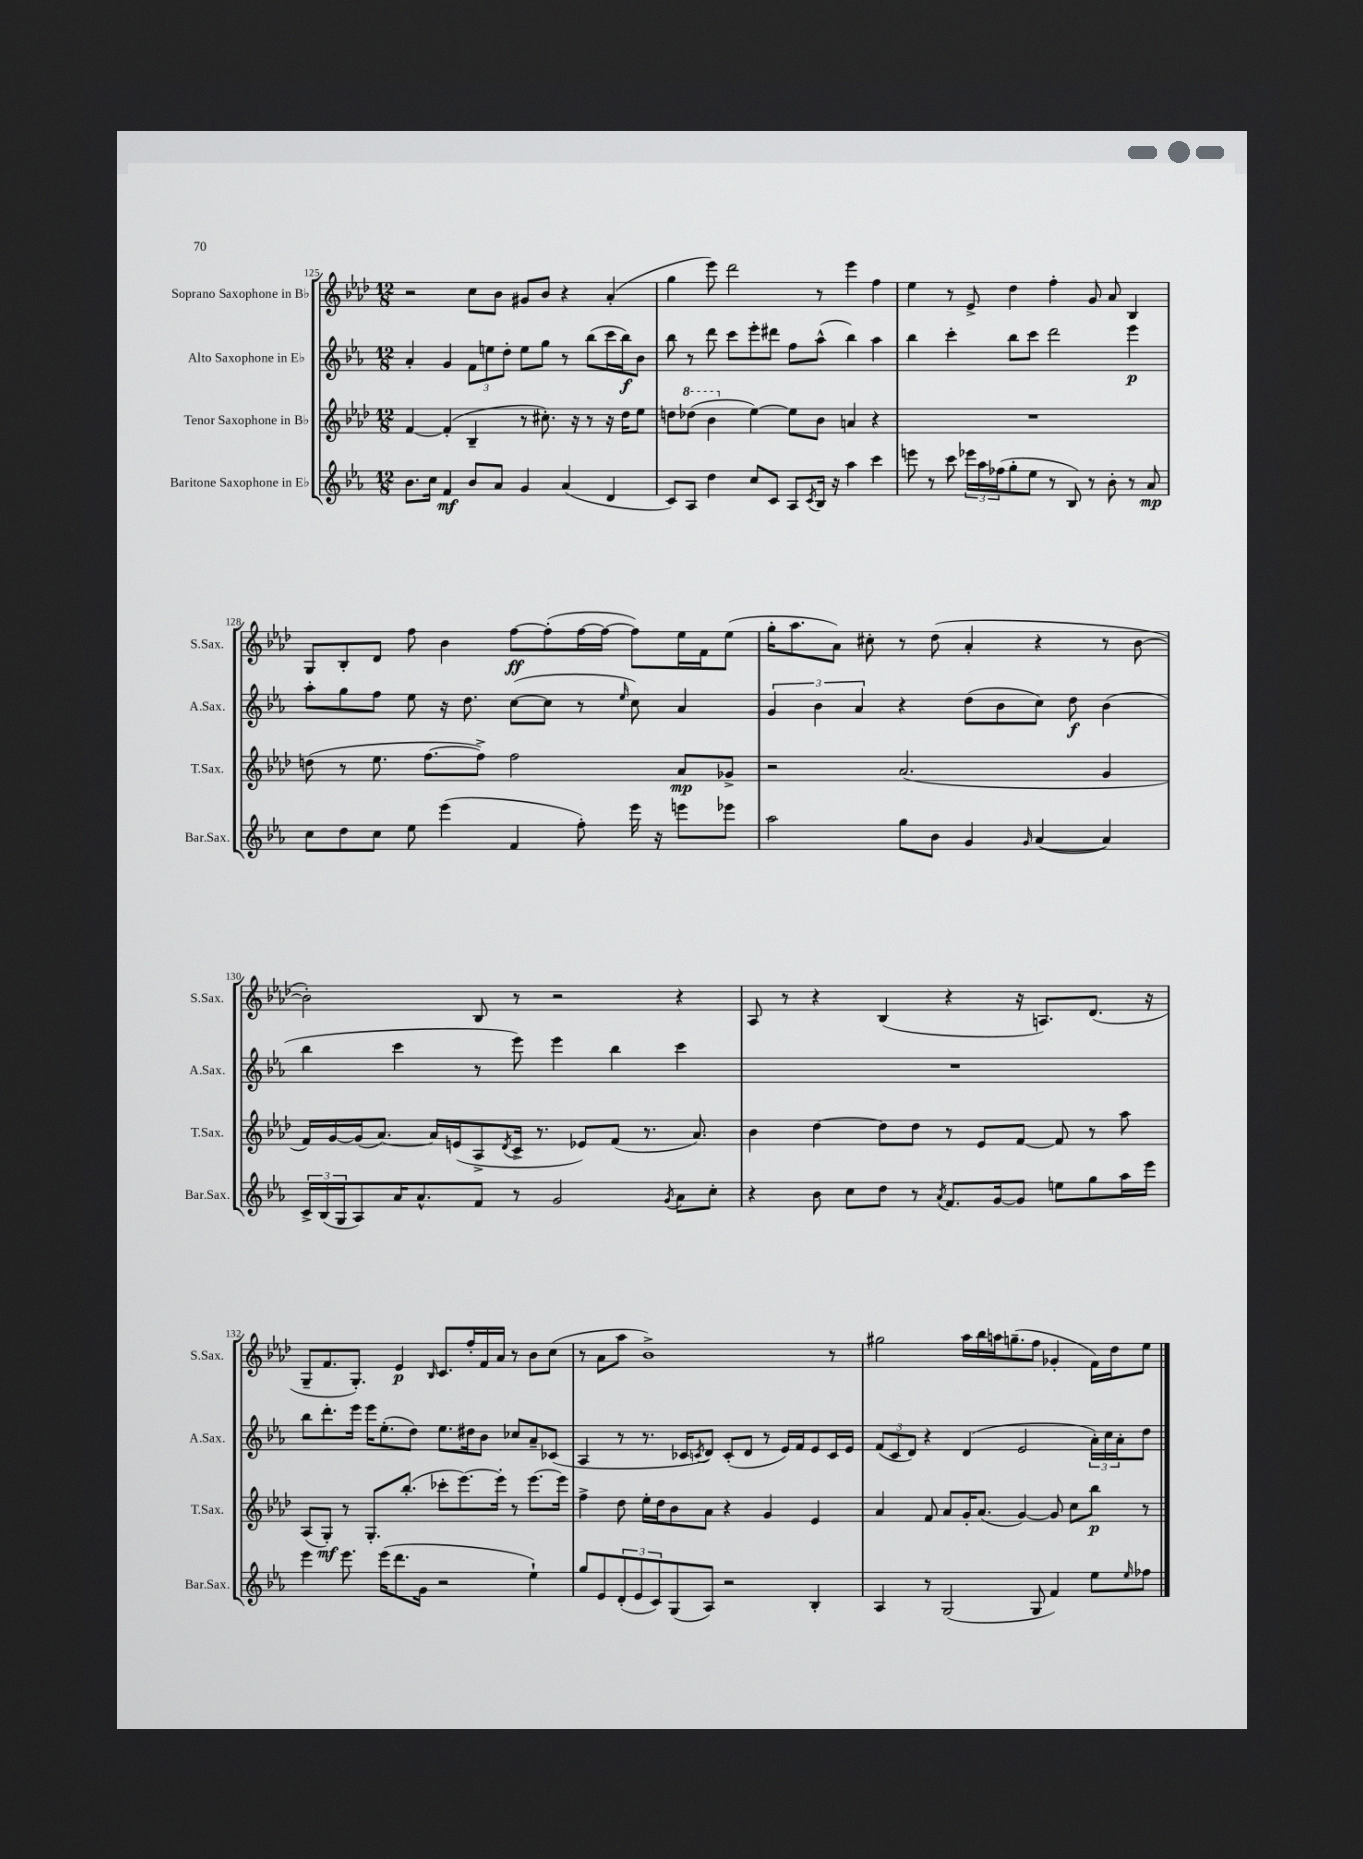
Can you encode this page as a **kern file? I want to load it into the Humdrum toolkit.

**kern	**kern	**kern	**kern
*staff4	*staff3	*staff2	*staff1
*clefG2	*clefG2	*clefG2	*clefG2
*k[b-e-a-]	*k[b-e-a-d-]	*k[b-e-a-]	*k[b-e-a-d-]
*M12/8	*M12/8	*M12/8	*M12/8
8.b-\L	[4f/	4a-'/	2r
16cc\Jk	.	.	.
4f/	(4f'/]	4g/	.
8b-/L	4B-~/	12f\L	8cc\L
.	.	12ee\	.
8a-/J	.	.	8b-\J
.	.	12dd'\J	.
4g/	8r	8ee\L	8g#/L
.	8.cc#'\)	8gg\J	8b-/J
(4a-/	.	8r	4r
.	16r	.	.
.	8r	(8bb-\L	.
4d/	16r	16ccc\L	(4a-'/
.	16dd-\LK	16bb-\J)	.
.	8ee-\J	8b-\J	.
=	=	=	=
8c/L)	8dd\L	8bb-\	4gg\
8A-/J	(8ddd-\J	8r	.
4dd\	4bb-\	8ddd\	8eee-\)
.	.	8ccc\L	2ddd-\
8cc/L	[4ee-\)	8eee-'\	.
8c/J	.	8ddd#\J	.
8A-/L	8ee-\]L	8ff\L	.
8qc/	.	.	.
16B-/Jk	8b-\J	(8aa-^^\J	8r
16r	.	.	.
4aa-\	4a/	4bb-\)	4eee-\
4ccc\	4r	4aa-\	4ff\
=	=	=	=
8eee\	1.r	4bb-\	4ee-\
8r	.	.	.
8ccc\	.	4ccc'\	8r
24eee-\LL	.	.	8e-^/
24aa-\	.	.	.
(24ff-\J	.	.	.
8gg'\	.	8bb-\L	4dd-\
8ee-\J	.	8ccc\J	.
8r	.	2ddd\	4ff'\
8B-/)	.	.	.
8r	.	.	8g/
8b-'\	.	.	8a-/
8r	.	4eee-\	4B-/
8a-/	.	.	.
=	=	=	=
8cc\L	(8dd\	8aa-'\L	8G/L
8dd\	8r	8gg\	8B-'/
8cc\J	8.ee-\	8ff\J	8d-/J
8ee-\	.	8ee-\	8ff\
.	[8.ff\L	.	.
(4eee-\	.	16r	4b-\
.	.	8.dd\	.
.	8ff^\]J)	.	.
4f/	2ff\	([8cc\L	[8ff\L
.	.	8cc\]J	(8ff'\]
8ff'\)	.	8r	[16ff\L
.	.	.	16ff\_JJ
.	.	16qqee-/	.
16eee-\	.	8cc\)	8ff\]L)
16r	.	.	.
8eee\L	8a-/L	4a-/	16ee-\L
.	.	.	16f\J
8eee-\J	8g-^/J	.	(8ee-\J
=	=	=	=
2aa-\	2r	6g/	16gg'\LK
.	.	.	8.aa-\
.	.	6b-\	.
.	.	.	8a-\J)
.	.	6a-/	.
.	.	.	8cc#'\
8gg\L	(2.a-/	4r	8r
8b-\J	.	.	(8dd-\
4g/	.	(8dd\L	4a-'/
.	.	8b-\	.
16qqg/	.	.	.
([4a-/	.	8cc\J)	4r
.	.	8dd\	.
4a-/])	4g/	(4b-\	8r
.	.	.	[8b-\
=	=	=	=
24c^/LL	16f/LL)	4bb-\	2b-'\])
(24B-/	.	.	.
.	[16g/	.	.
24G/J	.	.	.
8A-/)	(16g/]J	.	.
.	[8.a-/J)	.	.
16a-/K	.	4ccc\	.
8.a-^^/	.	.	.
.	16a-/]LL	.	.
.	(16e/J	.	.
8f/J	8A-^/	8r	8B-/
.	8qd-/	.	.
8r	16c^/Jk	8eee-\)	8r
.	8.r	.	.
2g/	.	4eee-\	2r
.	8e-/L)	.	.
.	(8f/J	4bb-\	.
.	8.r	.	.
8qg/	.	.	.
8a-\L	.	4ccc\	4r
.	8.a-/)	.	.
8cc'\J	.	.	.
=	=	=	=
4r	4b-\	1.r	8A-/
.	.	.	8r
8b-\	[4dd-\	.	4r
8cc\L	.	.	.
8dd\J	8dd-\]L	.	(4B-/
8r	8dd-\J	.	.
8qa-/	.	.	.
8.f/L	8r	.	4r
.	8e-/L	.	.
[16g/k	.	.	.
8g/]J	[8f/J	.	16r
.	.	.	8.A/L)
8ee\L	8f/]	.	.
8gg\	8r	.	(8.d-/J
16aa-\L	8aa-\	.	.
16eee-\JJ	.	.	16r
=	=	=	=
4eee-\	(8A-/L	8bb-\L	8G~/L
.	8G'/J)	8.ddd'\	8.f/
8.eee-\	8r	.	.
.	.	16eee-\Jk	8.G'/J)
.	8.G'/L	16eee-\LK	.
(16eee-\LK	.	(8.ee-'\	.
8.ddd\	.	.	4e-/
.	(8.bb-'/J	.	.
.	.	8dd\J)	.
16g\Jk	.	.	.
.	.	.	16qqB-/
2r	8ccc-'\L	8.ee-\L	8.c/L
.	[8.eee-\)	.	.
.	.	16dd#\k	16ff'/L
.	.	8b-\J	16f/
.	16eee-'\]Jk	.	16a-/JJ
.	8r	8cc-/L	8r
4ee-`\)	[8.eee-\L	8a-~/	8b-\L
.	.	(8c-/J	(8cc\J
.	16eee-\]Jk	.	.
=	=	=	=
8gg/L	4ff^\	4A-/	8r
8e-/	.	.	8a-\L
(12d'/	8dd-\	8r	8aa-\J
12e-/	.	.	.
.	16ee-'\LL	8.r	1b-^)
12c/)	.	.	.
.	16dd-\J	.	.
(8G/	8b-\	.	.
.	.	16c-/LK	.
.	.	8qc/	.
8A-/J)	8a-\J	8d/J)	.
2r	4r	(8c'/L	.
.	.	8d/J	.
.	4g/	8r	.
.	.	16e-/LL)	.
.	.	16f/J	.
4B-'/	4e-/	8e-/	.
.	.	16c/L	8r
.	.	16e-/JJ	.
=	=	=	=
4A-/	4a-/	(12f/L	2gg#\
.	.	12c/	.
.	.	12d/J)	.
8r	8f/	4r	.
(2G/	8a-/L	.	.
.	16g'/K	(4d/	16aa-\LL
.	(8.a-/J	.	16bb-\
.	.	.	16aa\J
.	.	.	(8.gg~\
.	[4g/)	2e-/	.
8G/	.	.	8ff\J
4f/)	8g/]	.	4g-'/
.	8cc\L	.	.
8ee-\L	8bb-\J	24a-'\LL)	16f\LL)
.	.	24cc\	.
.	.	.	16dd-\J
.	.	24a-'\J	.
16qqee-/	.	.	.
8ff-\J	8r	8dd\J	8ee-\J
==	==	==	==
*-	*-	*-	*-
